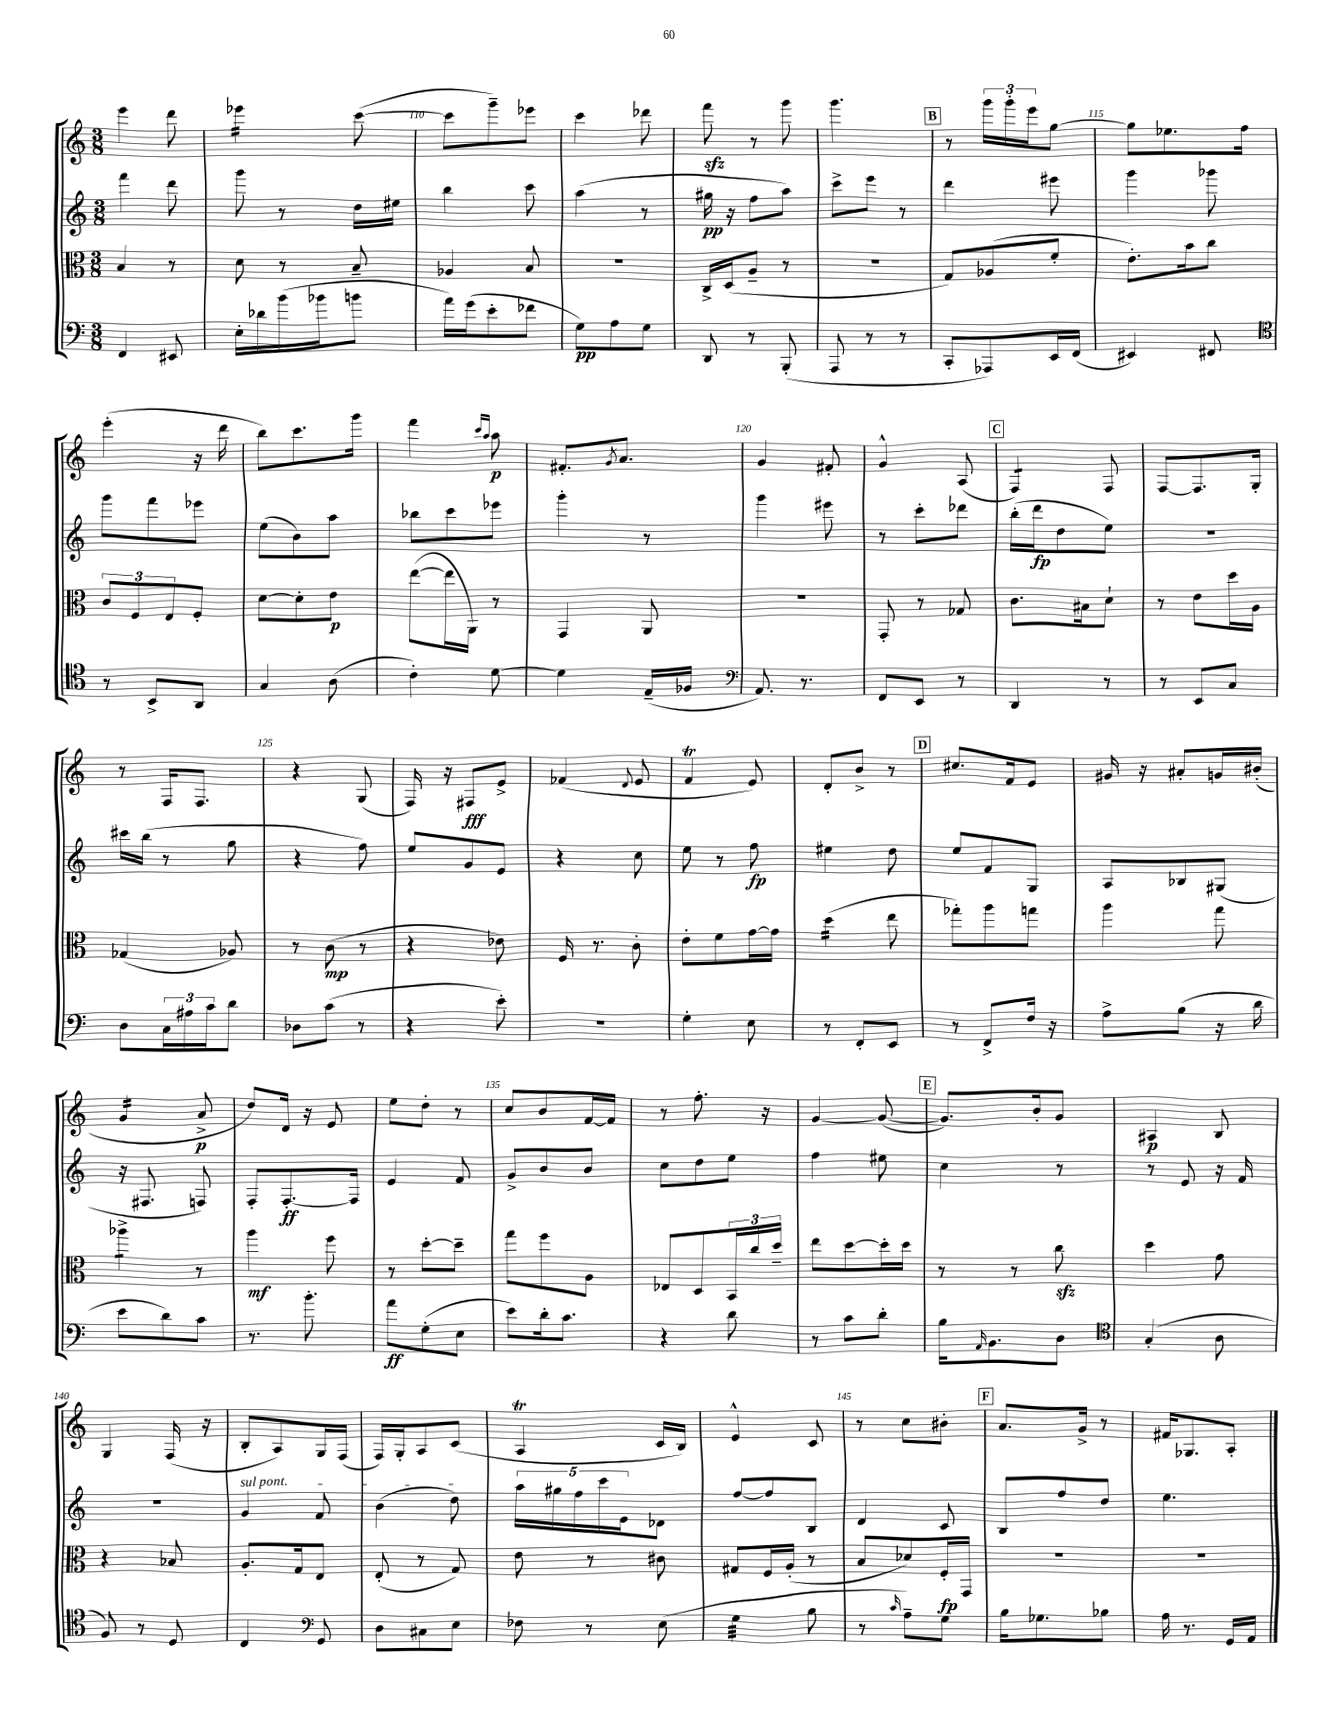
<<
\new StaffGroup <<
\new Staff = "s0" {
    \clef treble \key c \major \numericTimeSignature \time 3/8
    e'''4 d'''8 |
    ees'''4:16 c'''8~( |
    c'''8 g'''8--) ees'''8 |
    c'''4 des'''8 |
    f'''8\sfz r8 g'''8 |
    g'''4. |
    \mark \markup { \box "B" } r8 \tuplet 3/2 { g'''16 g'''16-. e'''16 } g''8~ |
    g''8 ees''8. f''16 |
    e'''4-.( r16 d'''16 |
    b''8) c'''8. g'''16 |
    f'''4 \grace { c'''16 a''16 } a''8\p |
    fis'8.-. \acciaccatura { g'8 } a'8. |
    g'4 fis'8-. |
    g'4-^ a8( |
    \mark \markup { \box "C" } f4:8) f8 |
    f8~ f8. g16-. |
    r8 f16 f8. |
    r4 g8( |
    f16) r16 fis8\fff e'8-> |
    fes'4( \appoggiatura { d'8 } e'8 |
    f'4\trill e'8) |
    d'8-. b'8-> r8 |
    \mark \markup { \box "D" } cis''8. f'16 e'8 |
    gis'16 r16 ais'8-. g'16 bis'16-.( |
    g'4:16 a'8->\p |
    d''8) d'16 r16 e'8 |
    e''8 d''8-. r8 |
    c''8 b'8 f'16~ f'16 |
    r8 f''8.-. r16 |
    g'4~ g'8~( |
    \mark \markup { \box "E" } g'8.) b'16-. g'8 |
    ais4\p b8 |
    g4 f16( r16 |
    b8-. a8) g16 f16( |
    f16) g16-. a8 c'8( |
    a4\trill c'16 b16) |
    e'4-^ c'8 |
    r8 c''8 bis'8-. |
    \mark \markup { \box "F" } a'8. g'16-> r8 |
    fis'16 ges8. a8-. \bar "|." |
}
\new Staff = "s1" {
    \clef treble \key c \major \numericTimeSignature \time 3/8
    f'''4 d'''8 |
    g'''8 r8 d''16 eis''16 |
    b''4 c'''8 |
    a''4( r8 |
    gis''16\pp r16 f''8 a''8) |
    c'''8-> e'''8 r8 |
    \mark \markup { \box "B" } d'''4 eis'''8 |
    g'''4 ges'''8 |
    g'''8 f'''8 ees'''8 |
    e''8( b'8) a''8 |
    bes''8 c'''8 ees'''8 |
    g'''4-. r8 |
    g'''4 eis'''8 |
    r8 c'''8-. des'''8 |
    \mark \markup { \box "C" } b''16-.( d'''16\fp d''8 e''8) |
    R4. |
    cis'''16 b''16( r8 g''8 |
    r4 f''8) |
    e''8 g'8 e'8 |
    r4 c''8 |
    e''8 r8 f''8\fp |
    eis''4 d''8 |
    \mark \markup { \box "D" } e''8 f'8 g8 |
    a8 bes8 gis8( |
    r16 fis8. f8) |
    f8-. f8.~-.\ff f16 |
    e'4 f'8 |
    g'8-> b'8 b'8 |
    c''8 d''8 e''8 |
    f''4 eis''8 |
    \mark \markup { \box "E" } c''4 r8 |
    r8 e'8 r16 f'16 |
    R4. |
    \once \override TextSpanner.bound-details.left.text = \markup { \italic "sul pont." } g'4\startTextSpan f'8 |
    b'4( d''8\stopTextSpan) |
    \tuplet 5/4 { a''16 gis''16 f''16 c'''16 e'16 } des'8 |
    f''8~ f''8 b8 |
    d'4 c'8 |
    \mark \markup { \box "F" } b8 f''8 d''8 |
    e''4. \bar "|." |
}
\new Staff = "s2" {
    \clef alto \key c \major \numericTimeSignature \time 3/8
    b4 r8 |
    d'8 r8 b8-- |
    aes4 b8 |
    R4. |
    c16-> d16( a8-- r8 |
    R4. |
    \mark \markup { \box "B" } g8) aes8( f'8-. |
    e'8.-.) b'16 c''8 |
    \tuplet 3/2 { c'8 f8 e8 } f8-. |
    d'8~ d'8-. e'8\p |
    e''8~( e''16 a,16) r8 |
    g,4 a,8 |
    R4. |
    g,8-. r8 ges8 |
    \mark \markup { \box "C" } c'8. bis16 d'8-! |
    r8 e'8 d''16 a16 |
    ges4( aes8) |
    r8 c'8\mp( r8 |
    r4 ees'8) |
    f16 r8. c'8-. |
    e'8-. f'8 g'16~ g'16 |
    d''4:16( e''8 |
    \mark \markup { \box "D" } ges''8-.) a''8 g''8 |
    a''4 g''8 |
    aes''4:8-> r8 |
    a''4\mf f''8 |
    r8 d''8~-. d''8-- |
    g''8 f''8 a8 |
    ees8 d8 \tuplet 3/2 { b,16 c''16 d''16-- } |
    e''8 d''8~ d''16-. d''16 |
    \mark \markup { \box "E" } r8 r8 c''8\sfz |
    d''4 g'8 |
    r4 bes8 |
    a8.-. g16 e8 |
    e8-.( r8 g8) |
    e'8 r8 cis'8 |
    gis8 f16 a16-.( r8 |
    b8 des'8) f16-.\fp g,16 |
    \mark \markup { \box "F" } R4. |
    R4. \bar "|." |
}
\new Staff = "s3" {
    \clef bass \key c \major \numericTimeSignature \time 3/8
    f,4 eis,8 |
    e16-. des'16 b'16( bes'16 b'8 |
    a'16) g'16( e'8-. fes'8 |
    g8\pp) a8 g8 |
    d,8 r8 b,,8-.( |
    a,,8 r8 r8 |
    \mark \markup { \box "B" } c,8-. aes,,8) e,16 f,16( |
    eis,4) fis,8 |
    \clef tenor r8 b,8-> a,8 |
    g4 a8( |
    c'4-.) d'8~ |
    d'4 e16--( fes16 |
    \clef bass a,8.) r8. |
    f,8 e,8 r8 |
    \mark \markup { \box "C" } d,4 r8 |
    r8 e,8 c8 |
    d8 \tuplet 3/2 { c16 ais16 c'16 } d'8 |
    des8 c'8( r8 |
    r4 e'8-.) |
    R4. |
    g4-. e8 |
    r8 f,8-. e,8 |
    \mark \markup { \box "D" } r8 f,8-> f16 r16 |
    a8-> b8( r16 d'16 |
    e'8 d'8) c'8 |
    r8. b'8.-. |
    a'8\ff g8-.( e8 |
    e'8) d'16-. c'8. |
    r4 d'8 |
    r8 c'8 d'8-. |
    \mark \markup { \box "E" } b16 \grace { a,16 } b,8. d8 |
    \clef tenor g4-.( a8 |
    f8) r8 d8 |
    c4 \clef bass g,8 |
    d8 cis8 e8 |
    fes8 r8 e8( |
    g4:32 b8 |
    r8 \grace { c'16 } a8--) g8 |
    \mark \markup { \box "F" } b16 ges8. bes8 |
    a16 r8. g,16 a,16 \bar "|." |
}
>>
>>
\layout { \context { \Score currentBarNumber = #108 \override BarNumber.break-visibility = ##(#f #t #t) barNumberVisibility = #(every-nth-bar-number-visible 5) } }
